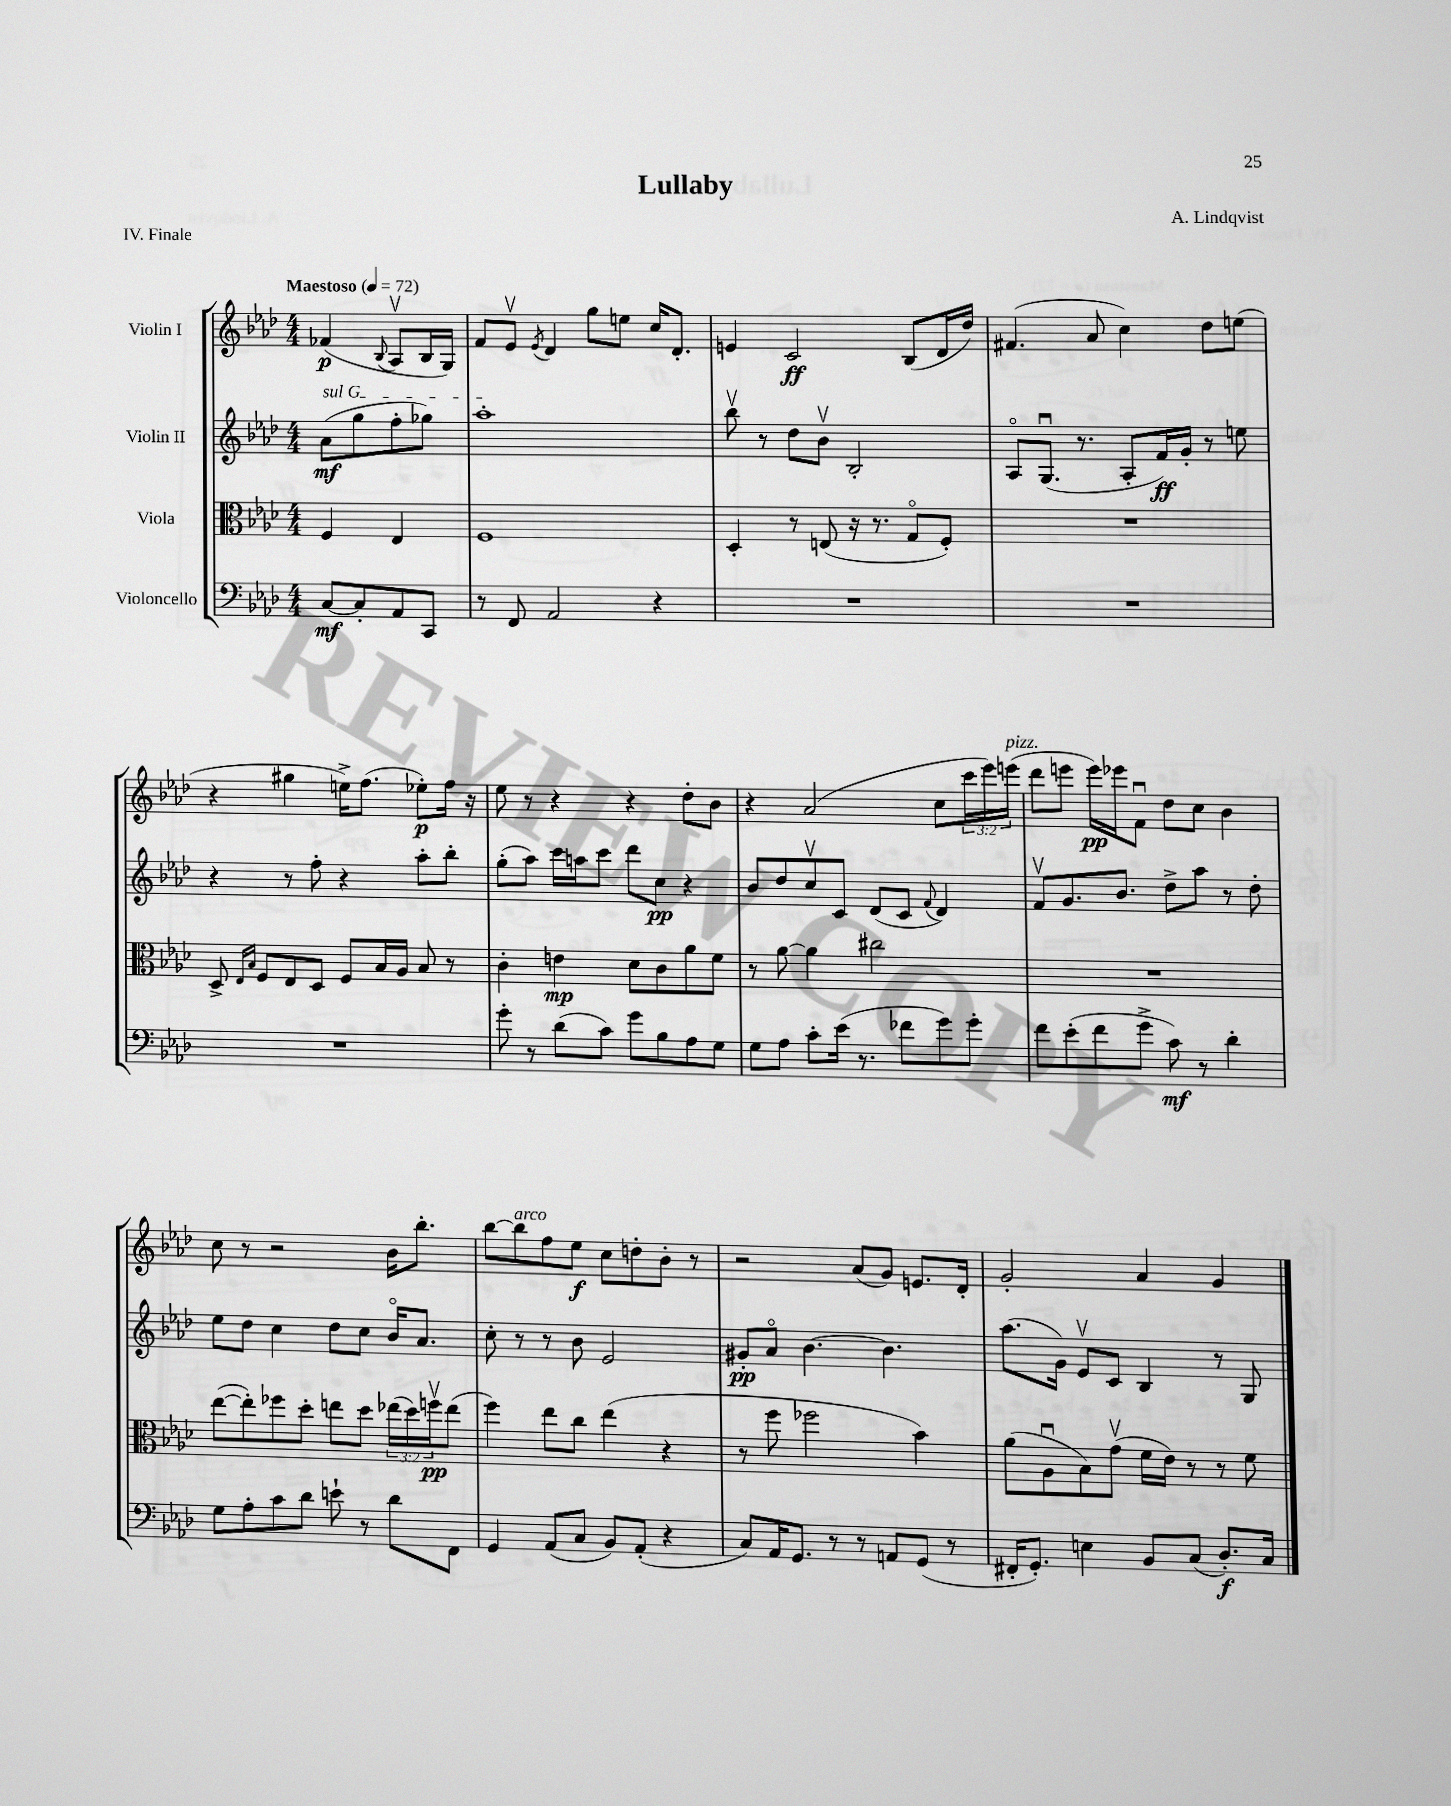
\header { title = "Lullaby" composer = "A. Lindqvist" piece = "IV. Finale" }
<<
\new StaffGroup <<
\new Staff = "s0" \with { instrumentName = "Violin I" } {
    \clef treble \key aes \major \numericTimeSignature \time 4/4 \override Staff.TupletNumber.text = #tuplet-number::calc-fraction-text \partial 2 \tempo "Maestoso" 4 = 72
    fes'4\p( \appoggiatura { bes8 } aes8\upbow bes16 g16) |
    f'8 ees'8\upbow \acciaccatura { ees'8 } des'4 g''8 e''8 c''16 des'8.-. |
    e'4 c'2\ff bes8( des'16 des''16) |
    fis'4.( aes'8 c''4) des''8 e''8( |
    r4 gis''4 e''16->) f''8.( ees''8-.\p) f''16 r16 |
    ees''8 r8 r4 r4 des''8-. bes'8 |
    r4 aes'2( c''8 \tuplet 3/2 { c'''16 ees'''16) e'''16^\markup { \italic "pizz." }( } |
    des'''8 e'''8 e'''16\pp) ees'''16 f'8\downbow des''8 c''8 bes'4 |
    c''8 r8 r2 bes'16 bes''8.-. |
    bes''8~ bes''8^\markup { \italic "arco" } f''8 ees''8\f c''8 d''8-. bes'8-. r8 |
    r2 aes'8( g'8) e'8. des'16-. |
    g'2-. aes'4 g'4 \bar "|." |
}
\new Staff = "s1" \with { instrumentName = "Violin II" } {
    \clef treble \key aes \major \numericTimeSignature \time 4/4 \partial 2
    \once \override TextSpanner.bound-details.left.text = \markup { \italic "sul G" } aes'8\mf\startTextSpan( g''8 f''8-. ges''8) |
    aes''1-.\stopTextSpan |
    bes''8\upbow r8 des''8 bes'8\upbow bes2-. |
    aes8\flageolet g8.\downbow( r8. aes8-. f'16\ff) g'16-. r8 e''8 |
    r4 r8 f''8-. r4 aes''8-. bes''8-. |
    g''8-.( aes''8) c'''16 a''16 c'''8 des'''8 c''8\pp r4 |
    bes'8 des''8 c''8\upbow c'8 des'8( c'8 \appoggiatura { f'8 } des'4) |
    f'8\upbow g'8. bes'8. des''8-> aes''8 r8 des''8-. |
    ees''8 des''8 c''4 des''8 c''8 bes'16\flageolet aes'8. |
    c''8-. r8 r8 bes'8 ees'2 |
    gis'8-.\pp aes'8\flageolet bes'4.~ bes'4. |
    aes''8.( g'16) ees'8\upbow c'8 bes4 r8 g8 \bar "|." |
}
\new Staff = "s2" \with { instrumentName = "Viola" } {
    \clef alto \key aes \major \numericTimeSignature \time 4/4 \override Staff.TupletNumber.text = #tuplet-number::calc-fraction-text \partial 2
    f4 ees4 |
    f1 |
    des4-. r8 e8( r16 r8. g8\flageolet f8-.) |
    R1 |
    des8-> \grace { ees16 bes16 } f8 ees8 des8 f8 bes16 aes16 bes8 r8 |
    c'4-. e'4\mp des'8 c'8 aes'8 f'8 |
    r8 aes'8~ aes'4 cis''2 |
    R1 |
    ees''8~( ees''8-.) fes''8 des''8-. e''8 des''8 \tuplet 3/2 { ees''16( des''16) f''16\upbow\pp } ees''8( |
    f''4) ees''8 c''8 ees''4( r4 |
    r8 f''8 fes''2 bes'4) |
    aes'8( aes8\downbow bes8) g'8\upbow( f'16 ees'16) r8 r8 f'8 \bar "|." |
}
\new Staff = "s3" \with { instrumentName = "Violoncello" } {
    \clef bass \key aes \major \numericTimeSignature \time 4/4 \partial 2
    c8~\mf c8-. aes,8 c,8 |
    r8 f,8 aes,2 r4 |
    R1 |
    R1 |
    R1 |
    g'8-. r8 des'8( c'8) g'8 bes8 aes8 g8 |
    g8 aes8 c'8-. ees'16( r8. fes'8 g'8) g'8-. |
    f'8 ees'8-.( f'8 g'8-> c'8\mf) r8 des'4-. |
    g8 aes8-. c'8 des'8 e'8-! r8 des'8 f,8 |
    g,4 aes,8( c8 bes,8) aes,8-.( r4 |
    c8) aes,16 g,8. r8 r8 a,8 g,8( r8 |
    fis,16-. g,8.-.) e4 bes,8 c8( des8.-.\f) c16 \bar "|." |
}
>>
>>
\layout { \context { \Score \remove "Bar_number_engraver" } }
